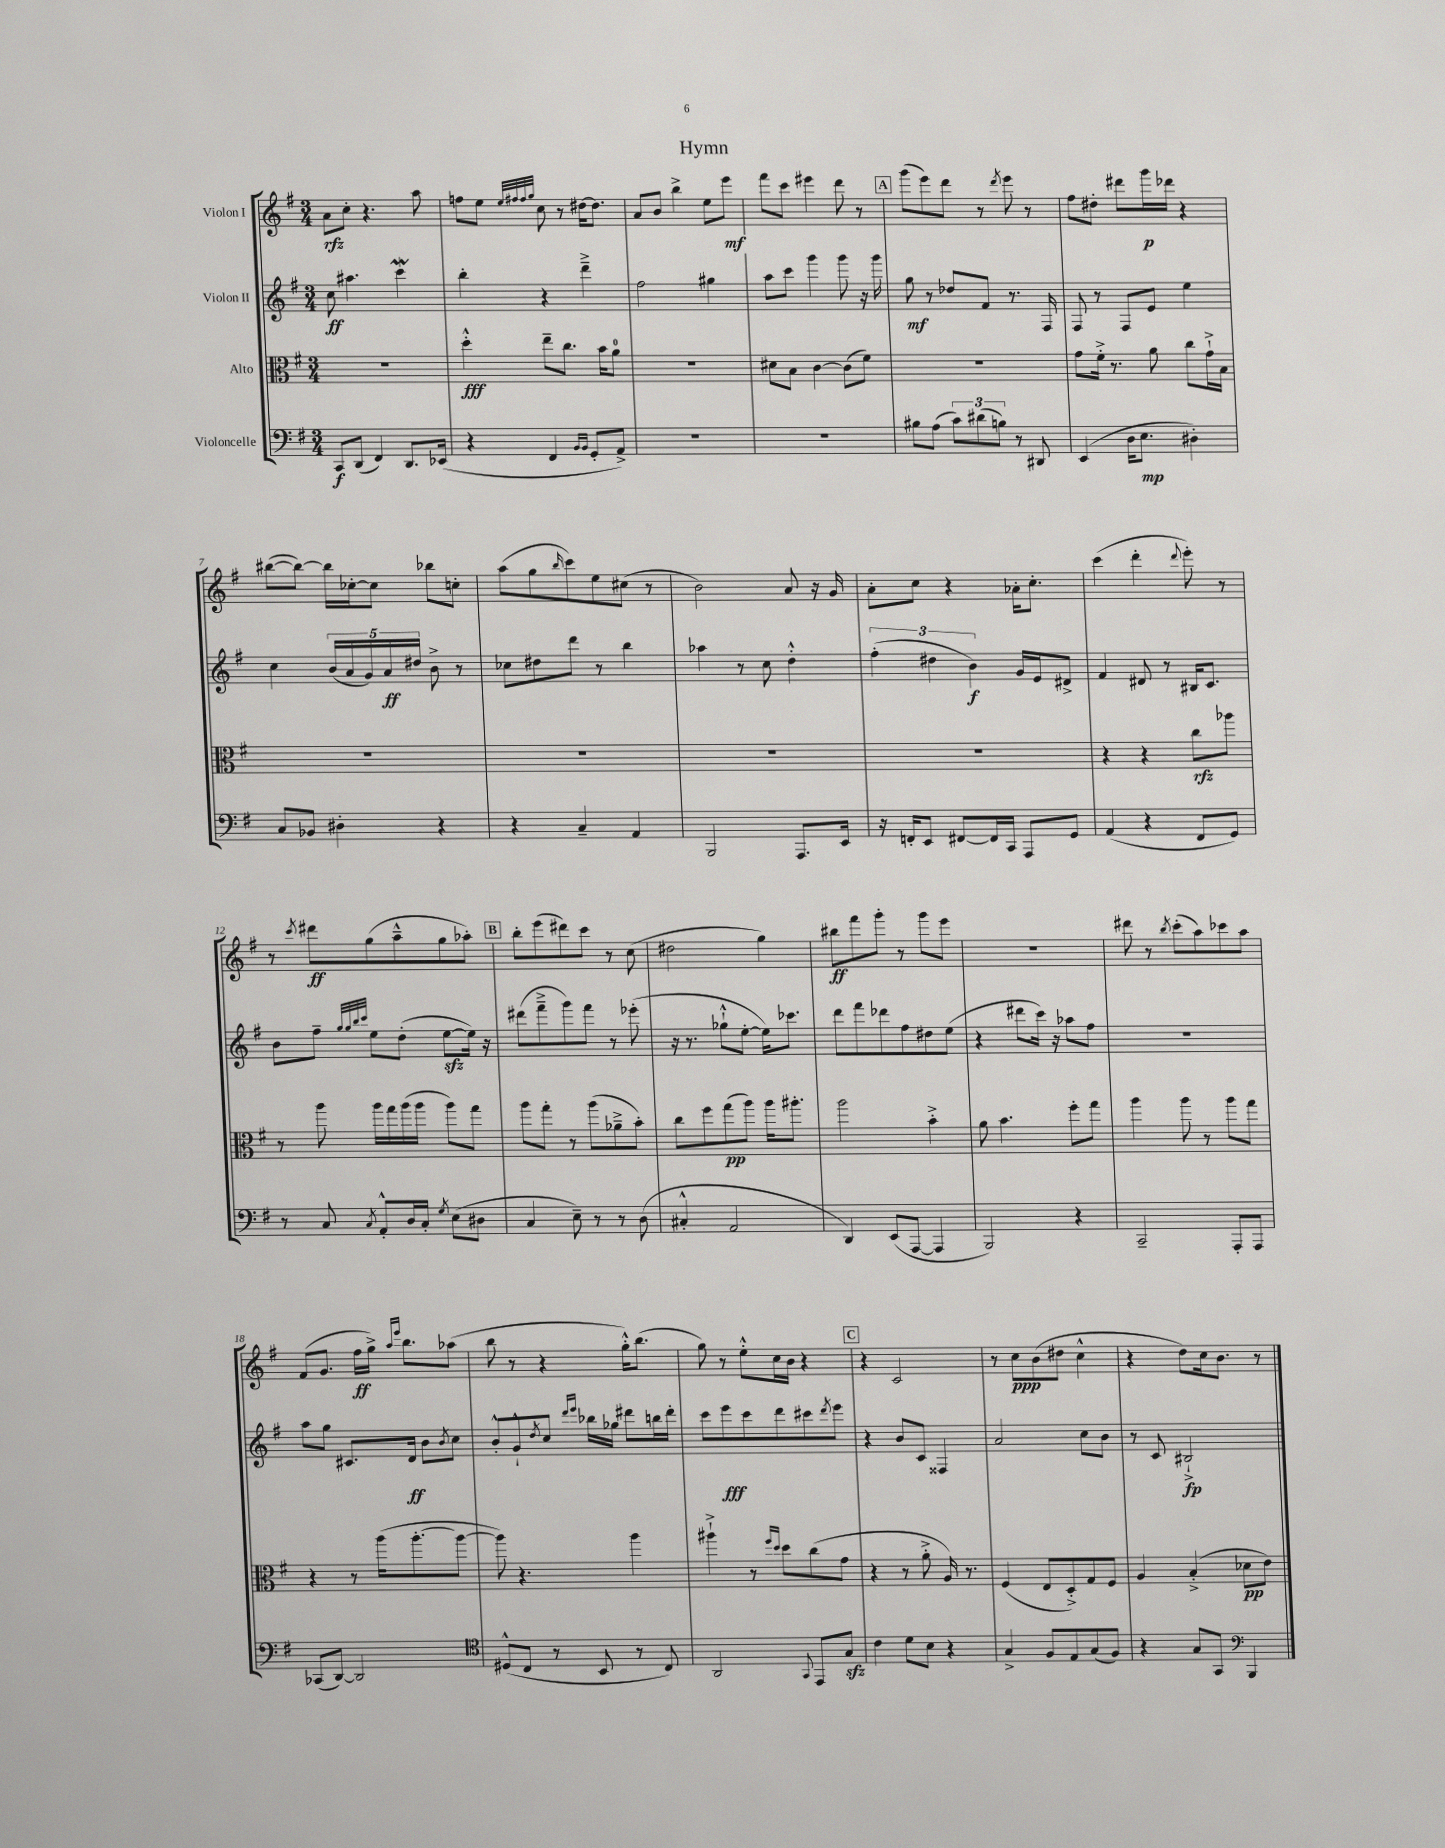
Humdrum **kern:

**kern	**dynam	**kern	**dynam	**kern	**dynam	**kern	**dynam
*part4	*part4	*part3	*part3	*part2	*part2	*part1	*part1
*staff4	*staff4	*staff3	*staff3	*staff2	*staff2	*staff1	*staff1
*I"Violoncelle	*	*I"Alto	*	*I"Violon II	*	*I"Violon I	*
*clefF4	*	*clefC3	*	*clefG2	*	*clefG2	*
*k[f#]	*	*k[f#]	*	*k[f#]	*	*k[f#]	*
*M3/4	*	*M3/4	*	*M3/4	*	*M3/4	*
=1	=1	=1	=1	=1	=1	=1	=1
8CC/L	f	2.r	.	8cc\	ff	8a\L	rfz
(8DD/J	.	.	.	4.aa#X\	.	8cc'\J	.
4FF#/)	.	.	.	.	.	4.r	.
8.DD/L	.	.	.	4cccw\	.	.	.
.	.	.	.	.	.	8aa\	.
(16EE-X/Jk	.	.	.	.	.	.	.
=2	=2	=2	=2	=2	=2	=2	=2
4r	.	4dd'^^\	fff	4bb'\	.	8ffn\L	.
.	.	.	.	.	.	8ee\J	.
.	.	.	.	.	.	32qqee/LLL	.
.	.	.	.	.	.	32qqff#X/	.
.	.	.	.	.	.	32qqff#/	.
.	.	.	.	.	.	32qqgg/JJJ	.
4FF#/	.	8ee~\L	.	4r	.	8cc\	.
.	.	8.cc\J	.	.	.	8r	.
16qqBB/LL	.	.	.	.	.	.	.
16qqBB/JJ	.	.	.	.	.	.	.
8GG'/L	.	.	.	4ddd~^\	.	[16dd#X\KL	.
.	.	16b\KL	.	.	.	8.dd#\J]	.
8AA^/J)	.	8a\J	.	.	.	.	.
=3	=3	=3	=3	=3	=3	=3	=3
2.r	.	2.r	.	2ff#\	.	8a/L	.
.	.	.	.	.	.	8b/J	.
.	.	.	.	.	.	4bb^\	.
.	.	.	.	4gg#X\	.	8ee\L	.
.	.	.	.	.	.	8eee\J	mf
=4	=4	=4	=4	=4	=4	=4	=4
2.r	.	8d#X\L	.	8aa\L	.	8fff#\L	.
.	.	8B\J	.	8ccc\J	.	8ccc\J	.
.	.	[4c\	.	4ggg\	.	4eee#X\	.
.	.	(8c\L]	.	8ggg\	.	8ddd\	.
.	.	8f#\J)	.	16r	.	8r	.
.	.	.	.	16ggg\	.	.	.
!!LO:REH:place=s1:t=A
=5	=5	=5	=5	=5	=5	=5	=5
8B#X\L	.	2.r	.	8gg\	mf	(8ggg\L	.
(8A\J	.	.	.	8r	.	8eee\)	.
12c\L)	.	.	.	8dd-X/L	.	8ddd\J	.
(12d#X\	.	.	.	.	.	.	.
.	.	.	.	8f#/J	.	8r	.
12Bn\J)	.	.	.	.	.	.	.
.	.	.	.	.	.	8qddd/	.
8r	.	.	.	8.r	.	8eee\	.
8DD#X/	.	.	.	.	.	8r	.
.	.	.	.	16F#/	.	.	.
=6	=6	=6	=6	=6	=6	=6	=6
(4EE/	.	8g\L	.	8F#/	.	8ff#\L	.
.	.	16f#'^\Jk	.	8r	.	8dd#X'\J	.
.	.	8.r	.	.	.	.	.
16D\KL	.	.	.	8F#/L	.	8ddd#X\L	.
8.E\J	mp	.	.	.	.	.	.
.	.	8a\	.	8e/J	.	16ggg\L	p
.	.	.	.	.	.	16ddd-X\JJ	.
4D#X'\)	.	8cc\L	.	4ee\	.	4r	.
.	.	16g`^\L	.	.	.	.	.
.	.	16B\JJ	.	.	.	.	.
!!LO:LB:g=z
=7	=7	=7	=7	=7	=7	=7	=7
8C/L	.	2.r	.	4cc\	.	([8bb#X\L	.
8BB-X/J	.	.	.	.	.	8bb#\J_)	.
4D#X'\	.	.	.	(20b/LL	.	16bb#\LL]	.
.	.	.	.	20a/	.	.	.
.	.	.	.	.	.	[16cc-X'\J	.
.	.	.	.	20g/)	.	.	.
.	.	.	.	.	.	8cc-\J]	.
.	.	.	.	20a/	ff	.	.
.	.	.	.	20dd#X/JJ	.	.	.
4r	.	.	.	8b^\	.	8bb-X\L	.
.	.	.	.	8r	.	8ccn'\J	.
=8	=8	=8	=8	=8	=8	=8	=8
4r	.	2.r	.	8cc-X\L	.	(8aa\L	.
.	.	.	.	8dd#X\	.	8gg\	.
.	.	.	.	.	.	16qqbb/	.
4C~/	.	.	.	8ddd\J	.	8ccc\)	.
.	.	.	.	8r	.	8ee\	.
4AA/	.	.	.	4bb\	.	(8cc#X\J	.
.	.	.	.	.	.	8r	.
=9	=9	=9	=9	=9	=9	=9	=9
2BBB/	.	2.r	.	4aa-X\	.	2b\)	.
.	.	.	.	8r	.	.	.
.	.	.	.	8cc\	.	.	.
8.AAA/L	.	.	.	4dd'^^\	.	8a/	.
.	.	.	.	.	.	16r	.
16EE/Jk	.	.	.	.	.	16g/	.
=10	=10	=10	=10	=10	=10	=10	=10
16r	.	2.r	.	(6ff#'\	.	8a'\L	.
16FFn'/KL	.	.	.	.	.	.	.
8EE/J	.	.	.	.	.	8cc\J	.
.	.	.	.	6dd#X\	.	.	.
[8FF#X/L	.	.	.	.	.	4r	.
.	.	.	.	6b\)	f	.	.
16FF#/L]	.	.	.	.	.	.	.
16CC/JJ	.	.	.	.	.	.	.
8AAA/L	.	.	.	16g/LL	.	16a-X'\KL	.
.	.	.	.	16e/J	.	8.cc'\J	.
8GG/J	.	.	.	8d#X^/J	.	.	.
=11	=11	=11	=11	=11	=11	=11	=11
(4AA/	.	4r	.	4f#/	.	(4ccc\	.
4r	.	4r	.	8d#X/	.	4ddd'\	.
.	.	.	.	8r	.	.	.
.	.	.	.	.	.	8qqddd/	.
8FF#/L	.	8cc\L	rfz	16B#X/KL	.	8eee'\)	.
.	.	.	.	8.c/J	.	.	.
8GG/J)	.	8aa-X\J	.	.	.	8r	.
!!LO:LB:g=z
=12	=12	=12	=12	=12	=12	=12	=12
8r	.	8r	.	8b\L	.	8r	.
.	.	.	.	.	.	8qccc/	.
8C/	.	8aa\	.	8ff#~\J	.	8ddd#X\L	ff
.	.	.	.	32qqgg/LLL	.	.	.
.	.	.	.	32qqgg/	.	.	.
.	.	.	.	32qqbb/	.	.	.
8qC/	.	.	.	32qqccc/JJJ	.	.	.
8AA'^^/L	.	16aa\LL	.	8ee\L	.	(8gg\	.
.	.	16gg\	.	.	.	.	.
16D/L	.	(16aa\	.	(8dd'\J	.	8aa~^^\	.
16C'/JJ	.	16aa\JJ	.	.	.	.	.
8qG/	.	.	.	.	.	.	.
(8E\L	.	8aa\L)	.	[8eezz\L	.	8gg\	.
8D#X\J	.	8gg\J	.	16ee\Jk])	.	8aa-X'\J)	.
.	.	.	.	16r	.	.	.
!!LO:REH:place=s1:t=B
=13	=13	=13	=13	=13	=13	=13	=13
4C/	.	8aa\L	.	(8ddd#X\L	.	8bb'\L	.
.	.	8gg'\J	.	8fff#~^\	.	(8eee\	.
8E~\)	.	8r	.	8ggg\)	.	8ddd#X\)	.
8r	.	(8aa\L	.	8fff#\J	.	8ccc\J	.
8r	.	8a-X~^\	.	8r	.	8r	.
(8D\	.	8b'\J)	.	(8eee-X'\	.	(8cc\	.
=14	=14	=14	=14	=14	=14	=14	=14
4C#X'^^/	.	8cc\L	.	16r	.	2dd#X\	.
.	.	.	.	8.r	.	.	.
.	.	8ff#\	.	.	.	.	.
2AA/	.	(8gg\	pp	8gg-X`^^\L	.	.	.
.	.	8aa\J)	.	[8ee'\J	.	.	.
.	.	16aa\KL	.	16ee\KL])	.	4gg\)	.
.	.	8.aa#X'\J	.	8.ccc-X\J	.	.	.
=15	=15	=15	=15	=15	=15	=15	=15
4DD/)	.	2aa\	.	8ddd\L	.	8bb#X\L	ff
.	.	.	.	8fff#\	.	8fff#\	.
(8EE/L	.	.	.	8ddd-X\	.	8ggg'\J	.
[8AAA/J	.	.	.	8ff#\	.	8r	.
4AAA/]	.	4b'^\	.	8dd#X\	.	8ggg\L	.
.	.	.	.	(8ee\J	.	8eee\J	.
=16	=16	=16	=16	=16	=16	=16	=16
2BBB/)	.	8a\	.	4r	.	2.r	.
.	.	4.b\	.	.	.	.	.
.	.	.	.	8ddd#X\L	.	.	.
.	.	.	.	16ccc\Jk)	.	.	.
.	.	.	.	16r	.	.	.
4r	.	8ff#'\L	.	8aa-X\L	.	.	.
.	.	8gg\J	.	8ff#\J	.	.	.
=17	=17	=17	=17	=17	=17	=17	=17
2CC~/	.	4aa\	.	2.r	.	8ddd#X\	.
.	.	.	.	.	.	8r	.
.	.	.	.	.	.	8qbb/	.
.	.	8aa\	.	.	.	(8ccc'\L	.
.	.	8r	.	.	.	8aa\)	.
8AAA'/L	.	8aa\L	.	.	.	8ccc-X\	.
8AAA/J	.	8gg\J	.	.	.	8aa\J	.
!!LO:LB:g=z
=18	=18	=18	=18	=18	=18	=18	=18
(8CC-X/L	.	4r	.	8aa\L	.	(8f#/L	.
[8DD/J)	.	.	.	8gg\J	.	8.g/J	.
2DD/]	.	8r	.	8.c#X/L	.	.	.
.	.	.	.	.	.	16ff#\LL	ff
.	.	(16aa\KL	.	.	.	16gg^\JJ)	.
.	.	.	.	.	.	16qqaa/LL	.
.	.	.	.	.	.	16qqeee/JJ	.
.	.	[8.aa'\	.	16d/Jk	ff	8.bb\L	.
.	.	.	.	8b\L	.	.	.
.	.	.	.	8qb/	.	.	.
.	.	8aa\J_	.	8cc\J	.	(8aa-X\J	.
=19	=19	=19	=19	=19	=19	=19	=19
*clefC4	*	*	*	*	*	*	*
(8D#X^^/L	.	8aa\])	.	8b'^^/L	.	8bb\	.
8C/J	.	4.r	.	8g`^^/	.	8r	.
.	.	.	.	8qdd/	.	.	.
8r	.	.	.	8cc/J	.	4r	.
.	.	.	.	16qqddd/LL	.	.	.
.	.	.	.	16qqeee/JJ	.	.	.
8BB/	.	.	.	16bb-X\LL	.	.	.
.	.	.	.	16gg-X\JJ	.	.	.
8r	.	4aa\	.	8ddd#X\L	.	16gg'^^\KL)	.
.	.	.	.	.	.	(8.bb\J	.
8C/)	.	.	.	16bbn\L	.	.	.
.	.	.	.	16ddd#'\JJ	.	.	.
=20	=20	=20	=20	=20	=20	=20	=20
2AA/	.	4aa#X`^\	.	8ccc\L	.	8gg\)	.
.	.	.	.	8eee\	fff	8r	.
.	.	8r	.	8ccc\	.	8ee'^^\L	.
.	.	16qqff#/LL	.	.	.	.	.
.	.	16qqdd/JJ	.	.	.	.	.
.	.	8dd\L	.	8ddd\	.	16cc\L	.
.	.	.	.	.	.	16b\JJ	.
8qqGG/	.	.	.	.	.	.	.
8EE/L	.	(8cc\	.	8ccc#X\	.	4r	.
.	.	.	.	8qddd/	.	.	.
8Gzz/J	.	8g\J	.	8eee\J	.	.	.
!!LO:REH:place=s1:t=C
=21	=21	=21	=21	=21	=21	=21	=21
4c\	.	4r	.	4r	.	4r	.
8d\L	.	8r	.	8b/L	.	2c/	.
8B\J	.	8a'^\	.	8c/J	.	.	.
4r	.	16A/)	.	4F##X/	.	.	.
.	.	8.r	.	.	.	.	.
=22	=22	=22	=22	=22	=22	=22	=22
4G^/	.	(4F#/	.	2a/	.	8r	.
.	.	.	.	.	.	8cc\L	ppp
8F#/L	.	8E/L	.	.	.	(8b\	.
8E/	.	8D'^/)	.	.	.	8dd#X\J	.
(8G/	.	8G/	.	8cc\L	.	4cc^^\	.
8F#/J)	.	8F#/J	.	8b\J	.	.	.
=23	=23	=23	=23	=23	=23	=23	=23
4r	.	4A/	.	8r	.	4r	.
.	.	.	.	8c/	.	.	.
8G/L	.	(4B'^/	.	2B#X`^/	fp	8dd\L)	.
8GG/J	.	.	.	.	.	16cc\k	.
.	.	.	.	.	.	8.b\J	.
*clefF4	*	*	*	*	*	*	*
4BBB/	.	8d-X\L	pp	.	.	.	.
.	.	8e\J)	.	.	.	8r	.
==	==	==	==	==	==	==	==
*-	*-	*-	*-	*-	*-	*-	*-
